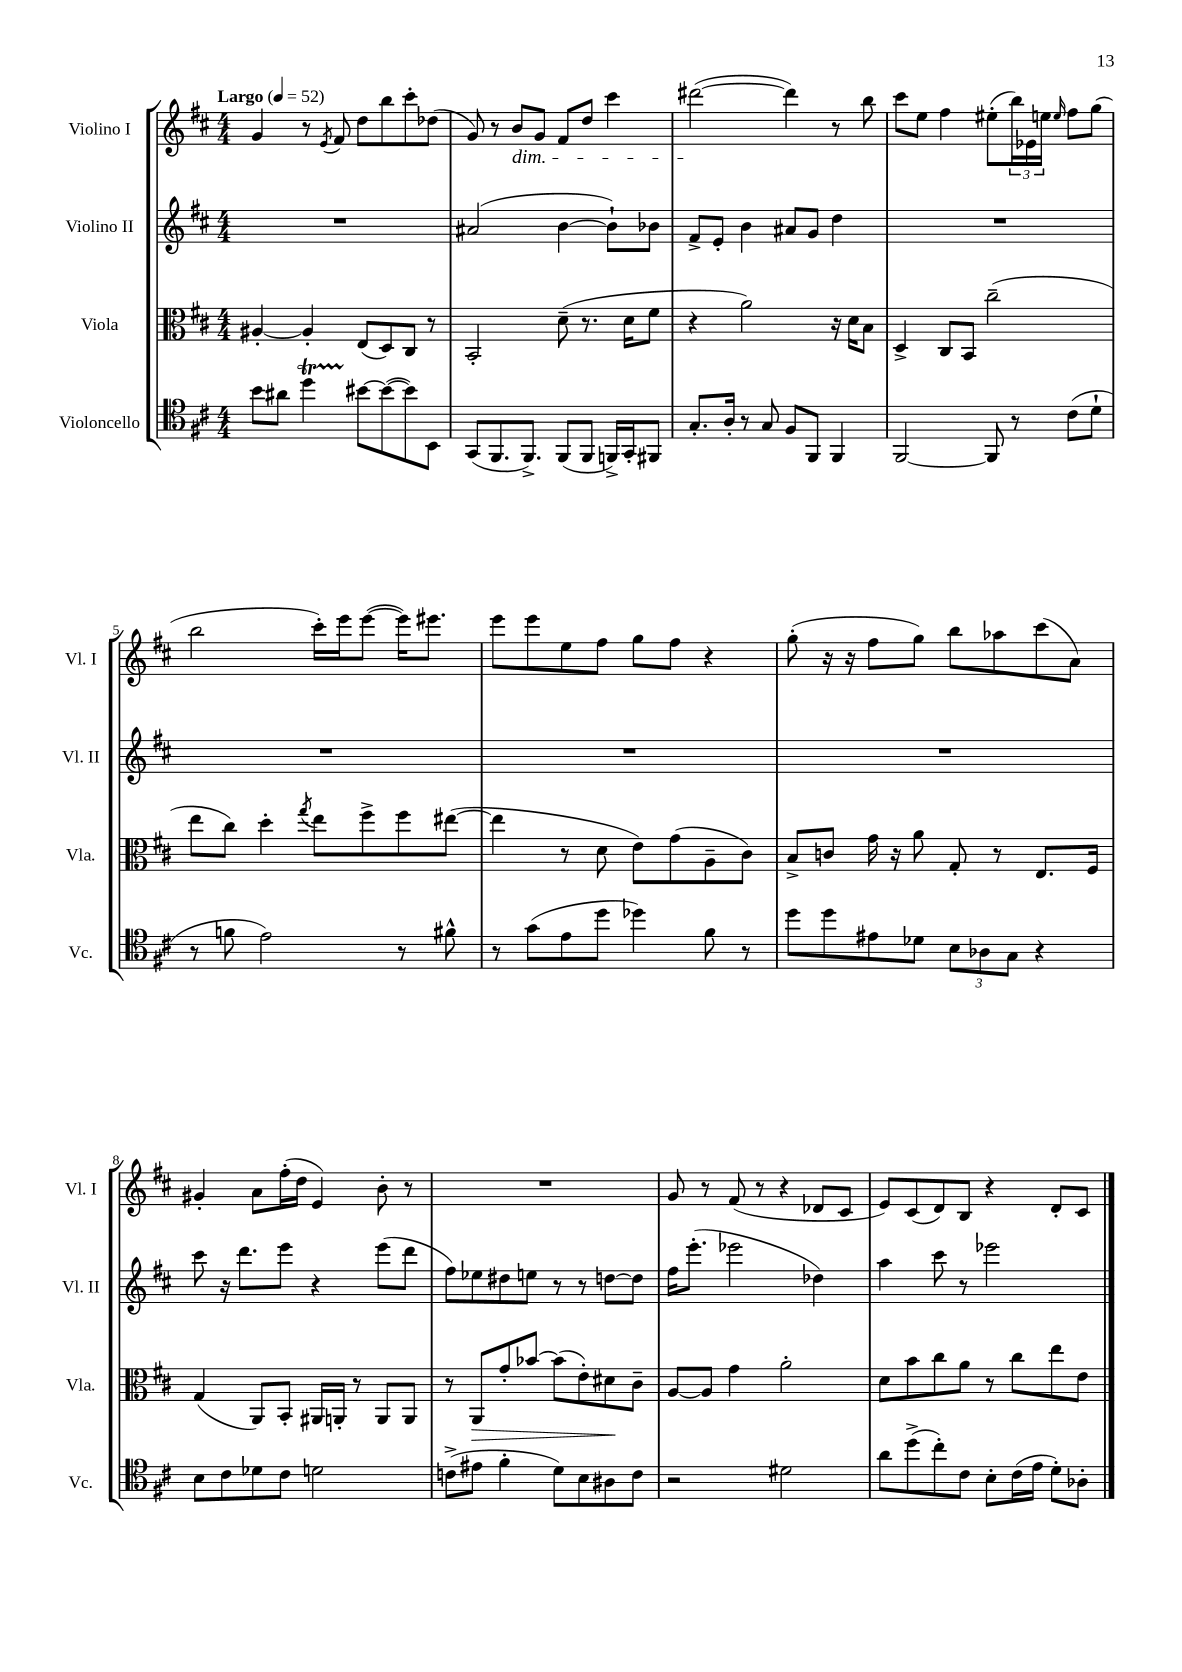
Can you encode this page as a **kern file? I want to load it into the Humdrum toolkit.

**kern	**kern	**kern	**kern
*staff4	*staff3	*staff2	*staff1
*clefC4	*clefC3	*clefG2	*clefG2
*k[f#c#]	*k[f#c#]	*k[f#c#]	*k[f#c#]
*M4/4	*M4/4	*M4/4	*M4/4
*MM52	*MM52	*MM52	*MM52
8b	[4A#'	1r	4g
8a#	.	.	.
4dd	4A#']	.	8r
.	.	.	8qe
.	.	.	8f#
[8b#	(8E	.	8dd
(8b#_	8D)	.	8bb
8b#])	8C#	.	8ccc#'
8BB	8r	.	(8dd-
=	=	=	=
(8GG	2BB'	(2a#	8g)
8.FF#	.	.	8r
.	.	.	8b
8.FF#^)	.	.	.
.	.	.	8g
(8FF#	(8d~	[4b	8f#
8FF#	8.r	.	8dd
16FF^)	.	8b`])	4ccc#
16GG'	16d	.	.
8FF#	8f#	8b-	.
=	=	=	=
8.G'	4r	8f#^	([2ddd#
.	.	8e'	.
16A'	.	.	.
8r	2a)	4b	.
8G	.	.	.
8F#	.	8a#	4ddd#])
8FF#	.	8g	.
4FF#	16r	4dd	8r
.	16d	.	.
.	8B	.	8bb
=	=	=	=
[2FF#	4D^	1r	8ccc#
.	.	.	8ee
.	8C#	.	4ff#
.	8BB	.	.
8FF#]	(2cc#~	.	(8ee#'
8r	.	.	24bb)
.	.	.	24e-
.	.	.	24ee
.	.	.	16qqee
(8c#	.	.	8ff#
8d`	.	.	(8gg
=	=	=	=
8r	8ee	1r	2bb
8f	8cc#)	.	.
2e)	4dd'	.	.
.	8qgg	.	.
.	8ee	.	16ccc#')
.	.	.	16eee
.	8ff#^	.	([8eee
8r	8ff#	.	16eee])
.	.	.	8.eee#
8f#^^	([8ee#	.	.
=	=	=	=
8r	4ee#]	1r	8eee
(8g	.	.	8eee
8e	8r	.	8ee
8dd	8d	.	8ff#
4dd-)	8e)	.	8gg
.	(8g	.	8ff#
8f#	8A~	.	4r
8r	8c#)	.	.
=	=	=	=
8dd	8B^	1r	(8gg'
8dd	8c	.	16r
.	.	.	16r
8e#	16g	.	8ff#
.	16r	.	.
8d-	8a	.	8gg)
12B	8G'	.	8bb
12A-	.	.	.
.	8r	.	8aa-
12G	.	.	.
4r	8.E	.	(8ccc#
.	.	.	8a)
.	16F#	.	.
=	=	=	=
8B	(4G	8ccc#	4g#'
8c#	.	16r	.
.	.	8.ddd	.
8d-	8AA)	.	8a
8c#	8BB'	8eee	(16ff#'
.	.	.	16dd
2d	16AA#	4r	4e)
.	16AA'	.	.
.	8r	.	.
.	8AA	(8eee	8b'
.	8AA	8ddd	8r
=	=	=	=
(8c^	8r	8ff#)	1r
8e#	8AA	8ee-	.
4f#'	8g'	8dd#	.
.	[8b-	8ee	.
8d)	(8b-]	8r	.
8B	8e')	8r	.
8A#	8d#	[8dd	.
8c	8c#~	8dd]	.
=	=	=	=
2r	[8A	16ff#	8g
.	.	(8.eee'	.
.	8A]	.	8r
.	4g	2eee-	(8f#
.	.	.	8r
2d#	2a'	.	4r
.	.	4dd-)	8d-
.	.	.	8c#
=	=	=	=
8a	8d	4aa	8e)
(8dd^	8b	.	(8c#
8cc#')	8cc#	8ccc#	8d)
8c#	8a	8r	8B
8B'	8r	2eee-	4r
(16c#	8cc#	.	.
16e	.	.	.
8d')	8ee	.	8d'
8A-'	8e	.	8c#
==	==	==	==
*-	*-	*-	*-
